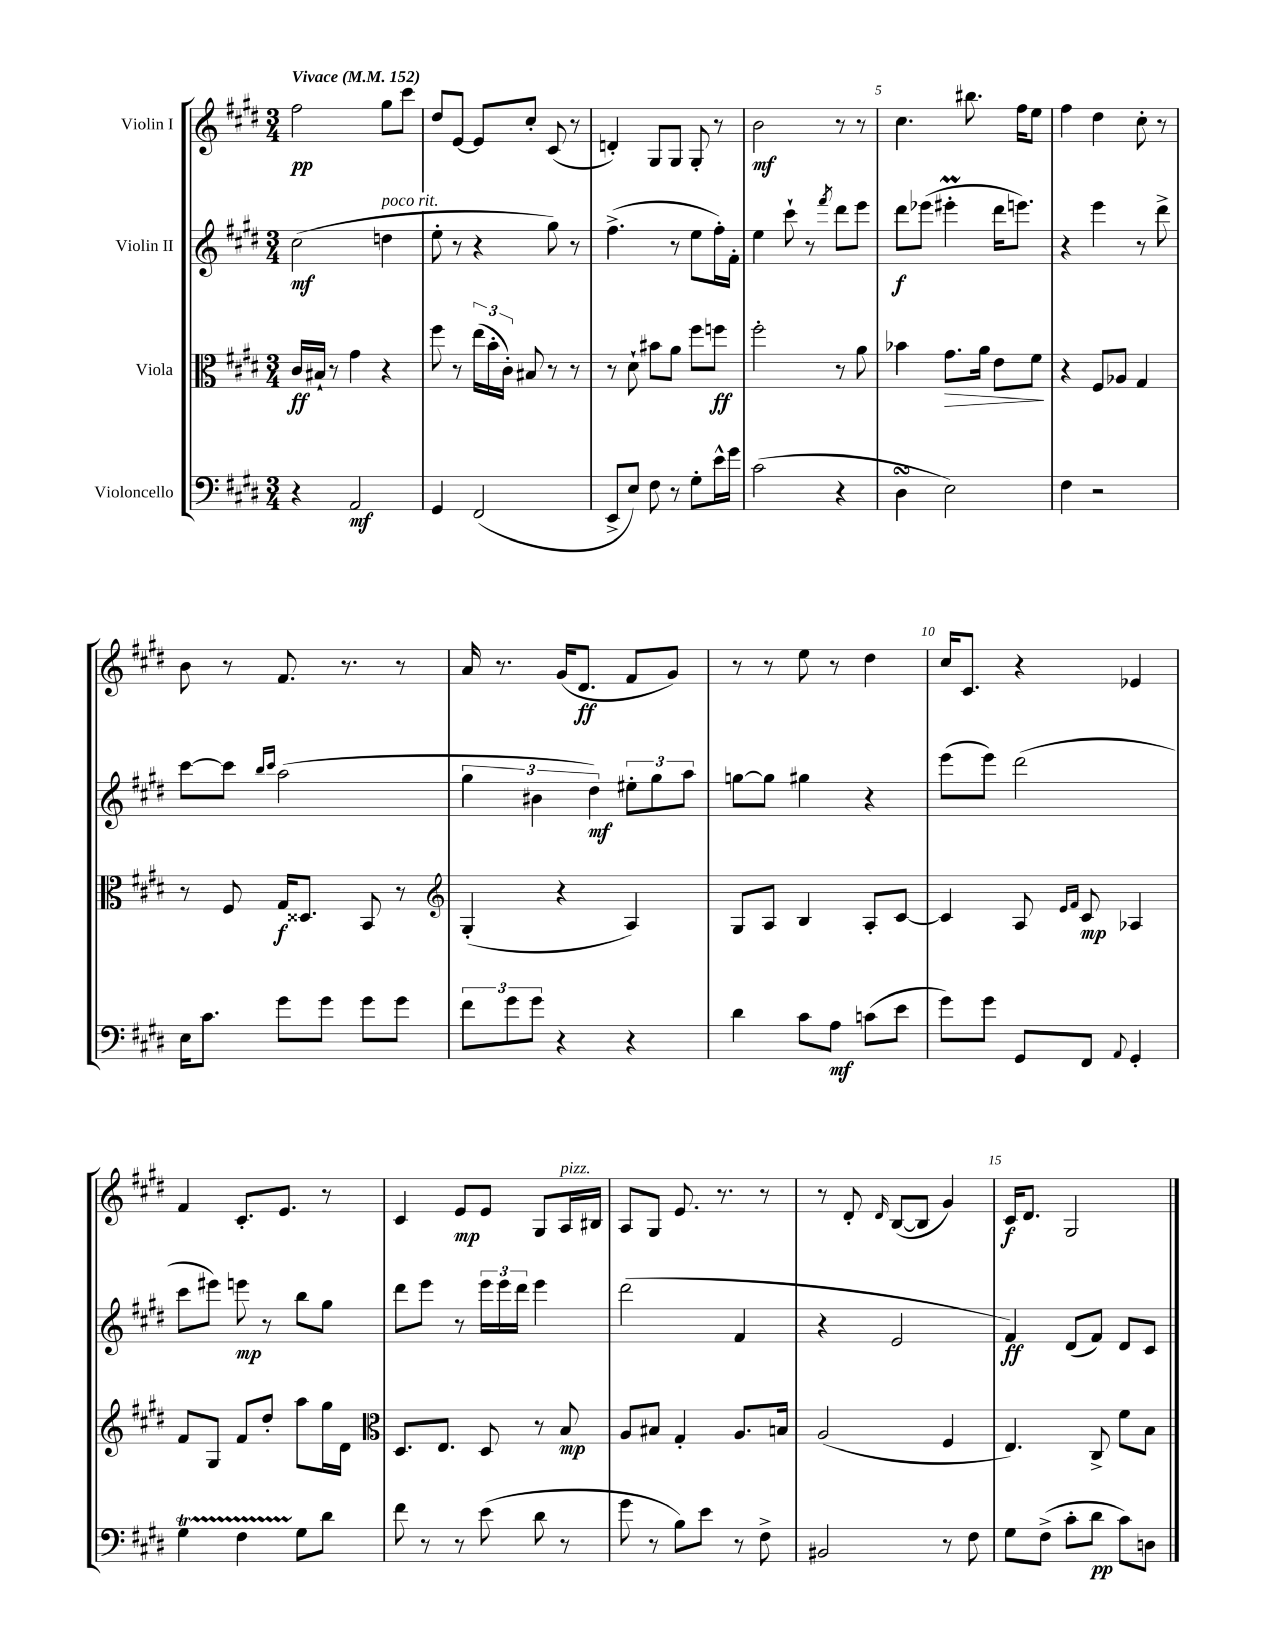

**kern	**dynam	**kern	**dynam	**kern	**dynam	**kern	**dynam
*part4	*part4	*part3	*part3	*part2	*part2	*part1	*part1
*staff4	*staff4	*staff3	*staff3	*staff2	*staff2	*staff1	*staff1
*I"Violoncello	*	*I"Viola	*	*I"Violin II	*	*I"Violin I	*
*clefF4	*	*clefC3	*	*clefG2	*	*clefG2	*
*k[f#c#g#d#]	*	*k[f#c#g#d#]	*	*k[f#c#g#d#]	*	*k[f#c#g#d#]	*
*M3/4	*	*M3/4	*	*M3/4	*	*M3/4	*
*MM152	*	*MM152	*	*MM152	*	*MM152	*
=1	=1	=1	=1	=1	=1	=1	=1
!	!	!	!	!	!	!LO:TX:a:B:t=Vivace	!
4r	.	16c#/LL	ff	(2cc#\	mf	2ff#\	pp
.	.	16B#X`/JJ	.	.	.	.	.
.	.	8r	.	.	.	.	.
2AA/	mf	4g#\	.	.	.	.	.
!	!	!	!	!LO:TX:a:i:t=poco rit.	!	!	!
.	.	4r	.	4ddn\	.	8gg#\L	.
.	.	.	.	.	.	8ccc#\J	.
=2	=2	=2	=2	=2	=2	=2	=2
4GG#/	.	8ff#\	.	8ee'\	.	8dd#/L	.
.	.	8r	.	8r	.	[8e/J	.
(2FF#/	.	(24ee\LL	.	4r	.	8e/L]	.
.	.	24b'\	.	.	.	.	.
.	.	24c#'\JJ)	.	.	.	.	.
.	.	8B#X/	.	.	.	8cc#'/J	.
.	.	8r	.	8gg#\)	.	(8c#/	.
.	.	8r	.	8r	.	8r	.
=3	=3	=3	=3	=3	=3	=3	=3
8EE^/L	.	8r	.	(4.ff#^\	.	4dn'/)	.
8E/J)	.	8d#`\	.	.	.	.	.
8F#\	.	8b#X\L	.	.	.	8G#/L	.
8r	.	8a\J	.	8r	.	8G#/J	.
8G#'\L	.	8ff#\L	.	8ee\L	.	8G#'/	.
16e^^\L	.	8ffn\J	ff	16ff#'\L)	.	8r	.
16g#\JJ	.	.	.	16f#'\JJ	.	.	.
=4	=4	=4	=4	=4	=4	=4	=4
(2c#\	.	2ff#'\	.	4ee\	.	2b\	mf
.	.	.	.	8ccc#`\	.	.	.
.	.	.	.	8r	.	.	.
.	.	.	.	8qfff#/	.	.	.
4r	.	8r	.	8ddd#\L	.	8r	.
.	.	8a\	.	8eee\J	.	8r	.
=5	=5	=5	=5	=5	=5	=5	=5
4D#sSsS\	.	4b-X\	.	8ddd#\L	f	4.cc#\	.
.	.	.	.	(8eee-X\J	.	.	.
!	!	!	!LO:HP:b	!	!	!	!
2E\)	.	8.g#\L	>	4eee#Xm'\	.	.	.
.	.	.	.	.	.	8.bb#X\	.
.	.	16a\Jk	.	.	.	.	.
.	.	8e\L	.	16ddd#\KL	.	.	.
.	.	.	.	8.eeen\J)	.	16ff#\KL	.
.	.	8f#\J	.	.	.	8ee\J	.
.	.	.	]	.	.	.	.
=6	=6	=6	=6	=6	=6	=6	=6
4F#\	.	4r	.	4r	.	4ff#\	.
2r	.	8F#/L	.	4eee\	.	4dd#\	.
.	.	8A-X/J	.	.	.	.	.
.	.	4G#/	.	8r	.	8cc#'\	.
.	.	.	.	8ddd#^\	.	8r	.
!!LO:LB:g=z
=7	=7	=7	=7	=7	=7	=7	=7
16E\KL	.	8r	.	[8ccc#\L	.	8b\	.
8.c#\J	.	.	.	.	.	.	.
.	.	8F#/	.	8ccc#\J]	.	8r	.
.	.	.	.	16qqbb/LL	.	.	.
.	.	.	.	16qqccc#/JJ	.	.	.
8g#\L	.	16G#/KL	f	(2aa\	.	8.f#/	.
.	.	8.D##X/J	.	.	.	.	.
8g#\J	.	.	.	.	.	.	.
.	.	.	.	.	.	8.r	.
8g#\L	.	8BB/	.	.	.	.	.
8g#\J	.	8r	.	.	.	8r	.
=8	=8	=8	=8	=8	=8	=8	=8
*	*	*clefG2	*	*	*	*	*
12f#\L	.	(4G#'/	.	6gg#\	.	16a/	.
.	.	.	.	.	.	8.r	.
12g#\	.	.	.	.	.	.	.
12g#\J	.	.	.	6b#X\	.	.	.
4r	.	4r	.	.	.	(16g#/KL	.
.	.	.	.	.	.	8.d#/J	ff
.	.	.	.	6dd#\)	mf	.	.
4r	.	4A/)	.	12ee#X'\L	.	8f#/L	.
.	.	.	.	12gg#\	.	.	.
.	.	.	.	.	.	8g#/J)	.
.	.	.	.	12aa\J	.	.	.
=9	=9	=9	=9	=9	=9	=9	=9
4d#\	.	8G#/L	.	[8ggn\L	.	8r	.
.	.	8A/J	.	8gg\J]	.	8r	.
8c#\L	.	4B/	.	4gg#X\	.	8ee\	.
8A\J	mf	.	.	.	.	8r	.
(8cn\L	.	8A'/L	.	4r	.	4dd#\	.
8e\J	.	[8c#/J	.	.	.	.	.
=10	=10	=10	=10	=10	=10	=10	=10
8g#\L)	.	4c#/]	.	(8eee\L	.	16cc#/KL	.
.	.	.	.	.	.	8.c#/J	.
8g#\J	.	.	.	8eee\J)	.	.	.
8GG#/L	.	8A/	.	(2ddd#\	.	4r	.
.	.	16qqe/LL	.	.	.	.	.
.	.	16qqf#/JJ	.	.	.	.	.
8FF#/J	.	8c#/	mp	.	.	.	.
8qqAA/	.	.	.	.	.	.	.
4GG#'/	.	4A-X/	.	.	.	4e-X/	.
!!LO:LB:g=z
=11	=11	=11	=11	=11	=11	=11	=11
4G#t\	.	8f#/L	.	8ccc#\L	.	4f#/	.
.	.	8G#/J	.	8eee#X\J)	.	.	.
4F#TTT\	.	8f#/L	.	8eeen\	mp	8.c#'/L	.
.	.	8dd#'/J	.	8r	.	.	.
.	.	.	.	.	.	8.e/J	.
8G#\L	.	8aa\L	.	8bb\L	.	.	.
8d#\J	.	16gg#\L	.	8gg#\J	.	8r	.
.	.	16d#\JJ	.	.	.	.	.
=12	=12	=12	=12	=12	=12	=12	=12
*	*	*clefC3	*	*	*	*	*
8f#\	.	8.D#/L	.	8ddd#\L	.	4c#/	.
8r	.	.	.	8eee\J	.	.	.
.	.	8.E/J	.	.	.	.	.
8r	.	.	.	8r	.	8e/L	mp
(8e\	.	8D#/	.	24eee\LL	.	8e/J	.
.	.	.	.	24eee\	.	.	.
.	.	.	.	24ddd#\JJ	.	.	.
8d#\	.	8r	.	4eee\	.	8G#/L	.
!	!	!	!	!	!	!LO:TX:a:i:t=pizz.	!
8r	.	8B/	mp	.	.	16A/L	.
.	.	.	.	.	.	16B#X/JJ	.
=13	=13	=13	=13	=13	=13	=13	=13
8g#\	.	8A/L	.	(2ddd#\	.	8A/L	.
8r	.	8B#X/J	.	.	.	8G#/J	.
8B\L)	.	4G#'/	.	.	.	8.e/	.
8e\J	.	.	.	.	.	.	.
.	.	.	.	.	.	8.r	.
8r	.	8.A/L	.	4f#/	.	.	.
8F#^\	.	.	.	.	.	8r	.
.	.	16Bn/Jk	.	.	.	.	.
=14	=14	=14	=14	=14	=14	=14	=14
2BB#X/	.	(2A/	.	4r	.	8r	.
.	.	.	.	.	.	8d#'/	.
.	.	.	.	.	.	16qqd#/	.
.	.	.	.	2e/	.	([8B/L	.
.	.	.	.	.	.	8B/J]	.
8r	.	4F#/	.	.	.	4g#/)	.
8F#\	.	.	.	.	.	.	.
=15	=15	=15	=15	=15	=15	=15	=15
8G#\L	.	4.E/)	.	4f#/)	ff	16c#/KL	f
.	.	.	.	.	.	8.d#/J	.
(8F#^\J	.	.	.	.	.	.	.
8c#'\L	.	.	.	(8d#/L	.	2G#/	.
8d#\J	pp	8C#^/	.	8f#/J)	.	.	.
8c#\L)	.	8f#\L	.	8d#/L	.	.	.
8Dn\J	.	8B\J	.	8c#/J	.	.	.
==	==	==	==	==	==	==	==
*-	*-	*-	*-	*-	*-	*-	*-
